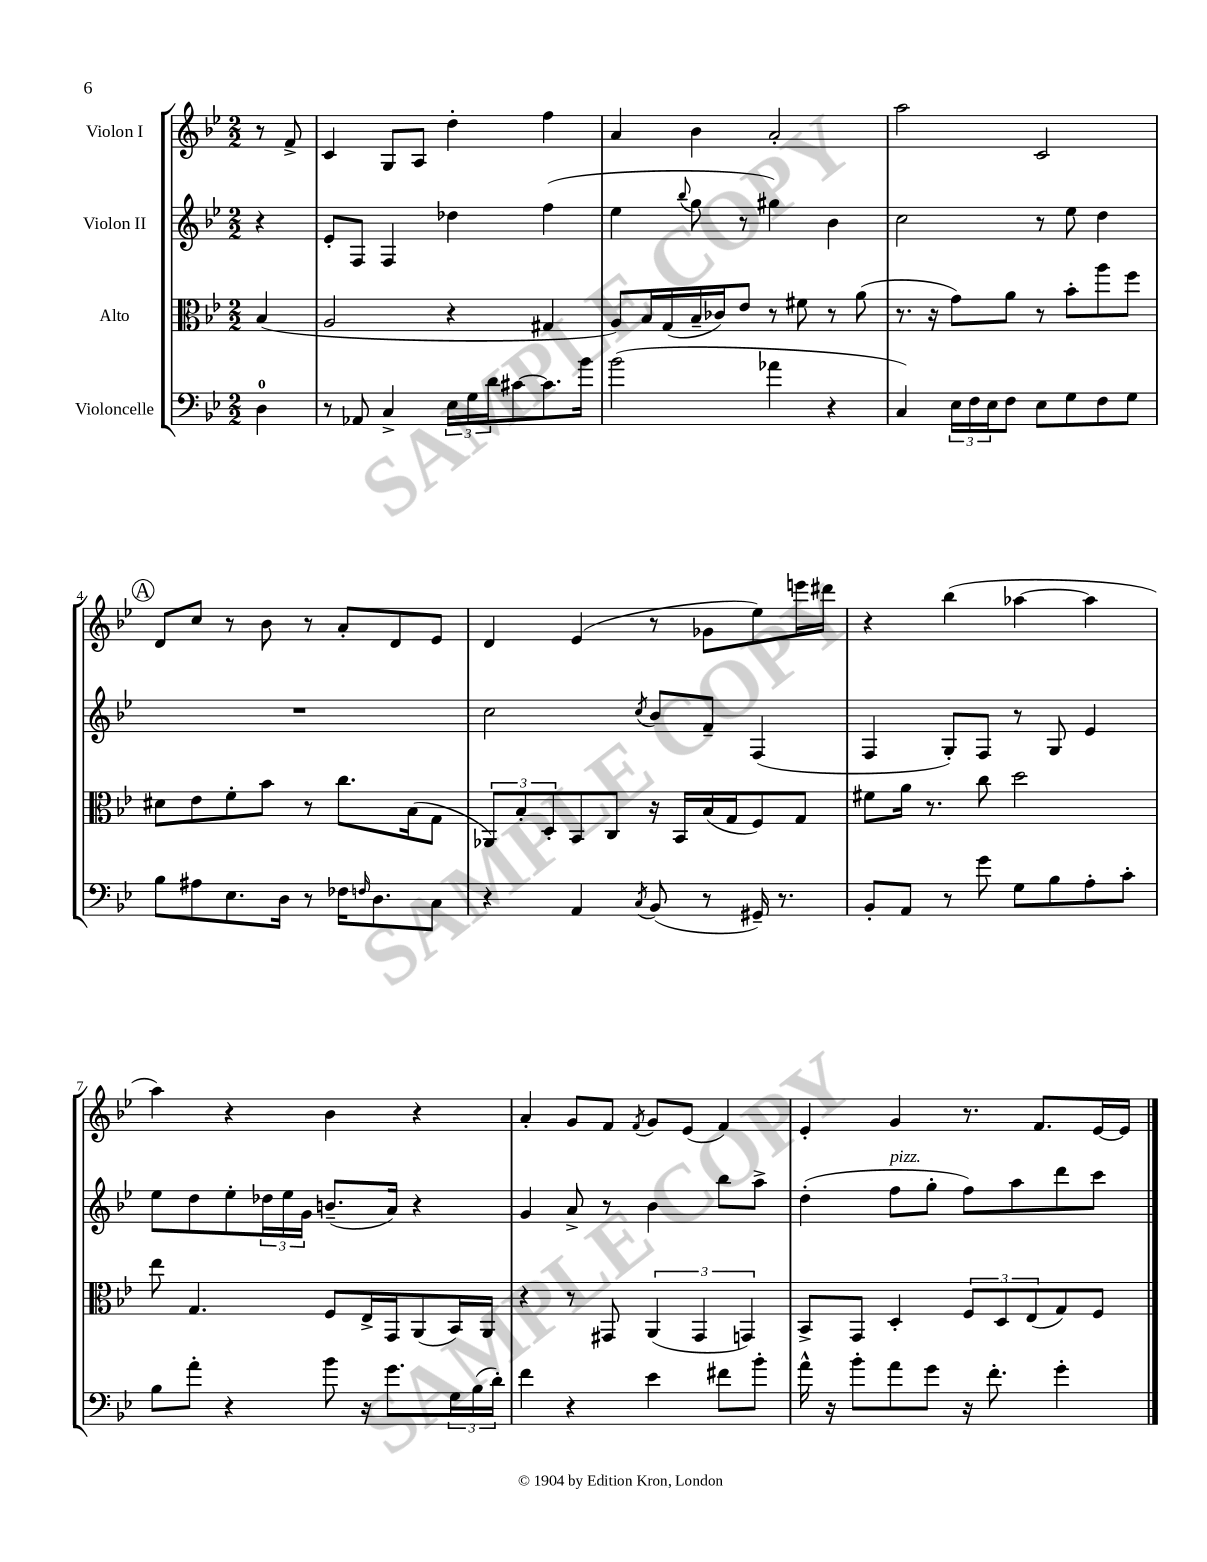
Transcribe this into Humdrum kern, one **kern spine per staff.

**kern	**kern	**kern	**kern
*part4	*part3	*part2	*part1
*staff4	*staff3	*staff2	*staff1
*I"Violoncelle	*I"Alto	*I"Violon II	*I"Violon I
*clefF4	*clefC3	*clefG2	*clefG2
*k[b-e-]	*k[b-e-]	*k[b-e-]	*k[b-e-]
*M2/2	*M2/2	*M2/2	*M2/2
=	=	=	=
4D\	(4B-/	4r	8r
.	.	.	8f^/
=1	=1	=1	=1
8r	2A/	8e-'/L	4c/
8AA-X/	.	8F/J	.
4C^/	.	4F/	8G/L
.	.	.	8A/J
24E-\LL	4r	4dd-X\	4dd'\
24G\	.	.	.
24d\J	.	.	.
[8c#X\	.	.	.
8.c#\]	4G#X/	(4ff\	4ff\
16b-\Jk	.	.	.
=2	=2	=2	=2
(2b-\	8A/L)	4ee-\	4a/
.	16B-/L	.	.
.	(16G/	.	.
.	.	8qqbb-/	.
.	16B-~/	8gg\	4b-\
.	16c-X/J)	.	.
.	8e-/J	8r	.
4a-X\	8r	4gg#X\)	2a'/
.	8f#X\	.	.
4r	8r	4b-\	.
.	(8a\	.	.
=3	=3	=3	=3
4C/)	8.r	2cc\	2aa\
.	16r	.	.
24E-\LL	8g\L)	.	.
24F\	.	.	.
24E-\J	.	.	.
8F\J	8a\J	.	.
8E-\L	8r	8r	2c/
8G\	8b-'\L	8ee-\	.
8F\	8aa\	4dd\	.
8G\J	8ff\J	.	.
!!LO:LB:g=z
!!LO:REH:place=s1:t=A
=4	=4	=4	=4
8B-\L	8d#X\L	1r	8d/L
8A#X\	8e-\	.	8cc/J
8.E-\	8f'\	.	8r
.	8b-\J	.	8b-\
16D\Jk	.	.	.
8r	8r	.	8r
16F-X\KL	8.cc\L	.	8a'/L
16qqFn/	.	.	.
8.D\	.	.	.
.	.	.	8d/
.	(16B-\k	.	.
8C\J	8G\J	.	8e-/J
=5	=5	=5	=5
4r	12AA-X/L)	2cc\	4d/
.	12B-'/	.	.
.	12D'/	.	.
4AA/	8BB-/	.	(4e-/
.	8C/J	.	.
8qC/	.	8qcc/	.
(8BB-/	16r	8b-/L	8r
.	16BB-/LL	.	.
8r	(16B-/	8f~/J	8g-X\L
.	16G/J	.	.
16GG#X~/)	8F/)	(4F/	8ee-\)
8.r	.	.	.
.	8G/J	.	16eeen\L
.	.	.	16ddd#X\JJ
=6	=6	=6	=6
8BB-'/L	8f#X\L	4F/	4r
8AA/J	16a\Jk	.	.
.	8.r	.	.
8r	.	8G'/L)	(4bb-\
8g\	8cc\	8F/J	.
8G\L	2dd\	8r	[4aa-X\
8B-\	.	8G/	.
8A'\	.	4e-/	4aa-\]
8c'\J	.	.	.
!!LO:LB:g=z
=7	=7	=7	=7
8B-\L	8ee-\	8ee-\L	4aa\)
8a'\J	4.G/	8dd\	.
4r	.	8ee-'\	4r
.	.	24dd-X\L	.
.	.	24ee-\	.
.	.	24g\JJ	.
8b-\	8F/L	(8.bn~/L	4b-\
16r	16E-^/L	.	.
8.g\L	16GG/J	16a/Jk)	.
.	(8AA/	4r	4r
24G\L	16BB-/L)	.	.
(24B-\	.	.	.
.	16AA/JJ	.	.
24d'\JJ)	.	.	.
=8	=8	=8	=8
4f\	4r	4g/	4a'/
4r	8r	8a^/	8g/L
.	8GG#X/	8r	8f/J
.	.	.	8qf/
4e-\	(6AA/	4b-\	8g/L
.	.	.	(8e-/J
.	6GG#/	.	.
8f#X\L	.	8bb-\L	4f/)
.	6GGn/)	.	.
8b-'\J	.	8aa^\J	.
=9	=9	=9	=9
16a^^\	8BB-^/L	(4dd'\	4e-'/
16r	.	.	.
8b-'\L	8GG/J	.	.
!	!	!LO:TX:a:i:t=pizz.	!
8a\	4D'/	8ff\L	4g/
8g\J	.	8gg'\J	.
16r	12F/L	8ff\L)	8.r
8.f'\	.	.	.
.	12D/	.	.
.	.	8aa\	.
.	(12E-/	.	.
.	.	.	8.f/L
4g'\	8G/)	8ddd\	.
.	8F/J	8ccc\J	[16e-/L
.	.	.	16e-/JJ]
==	==	==	==
*-	*-	*-	*-
